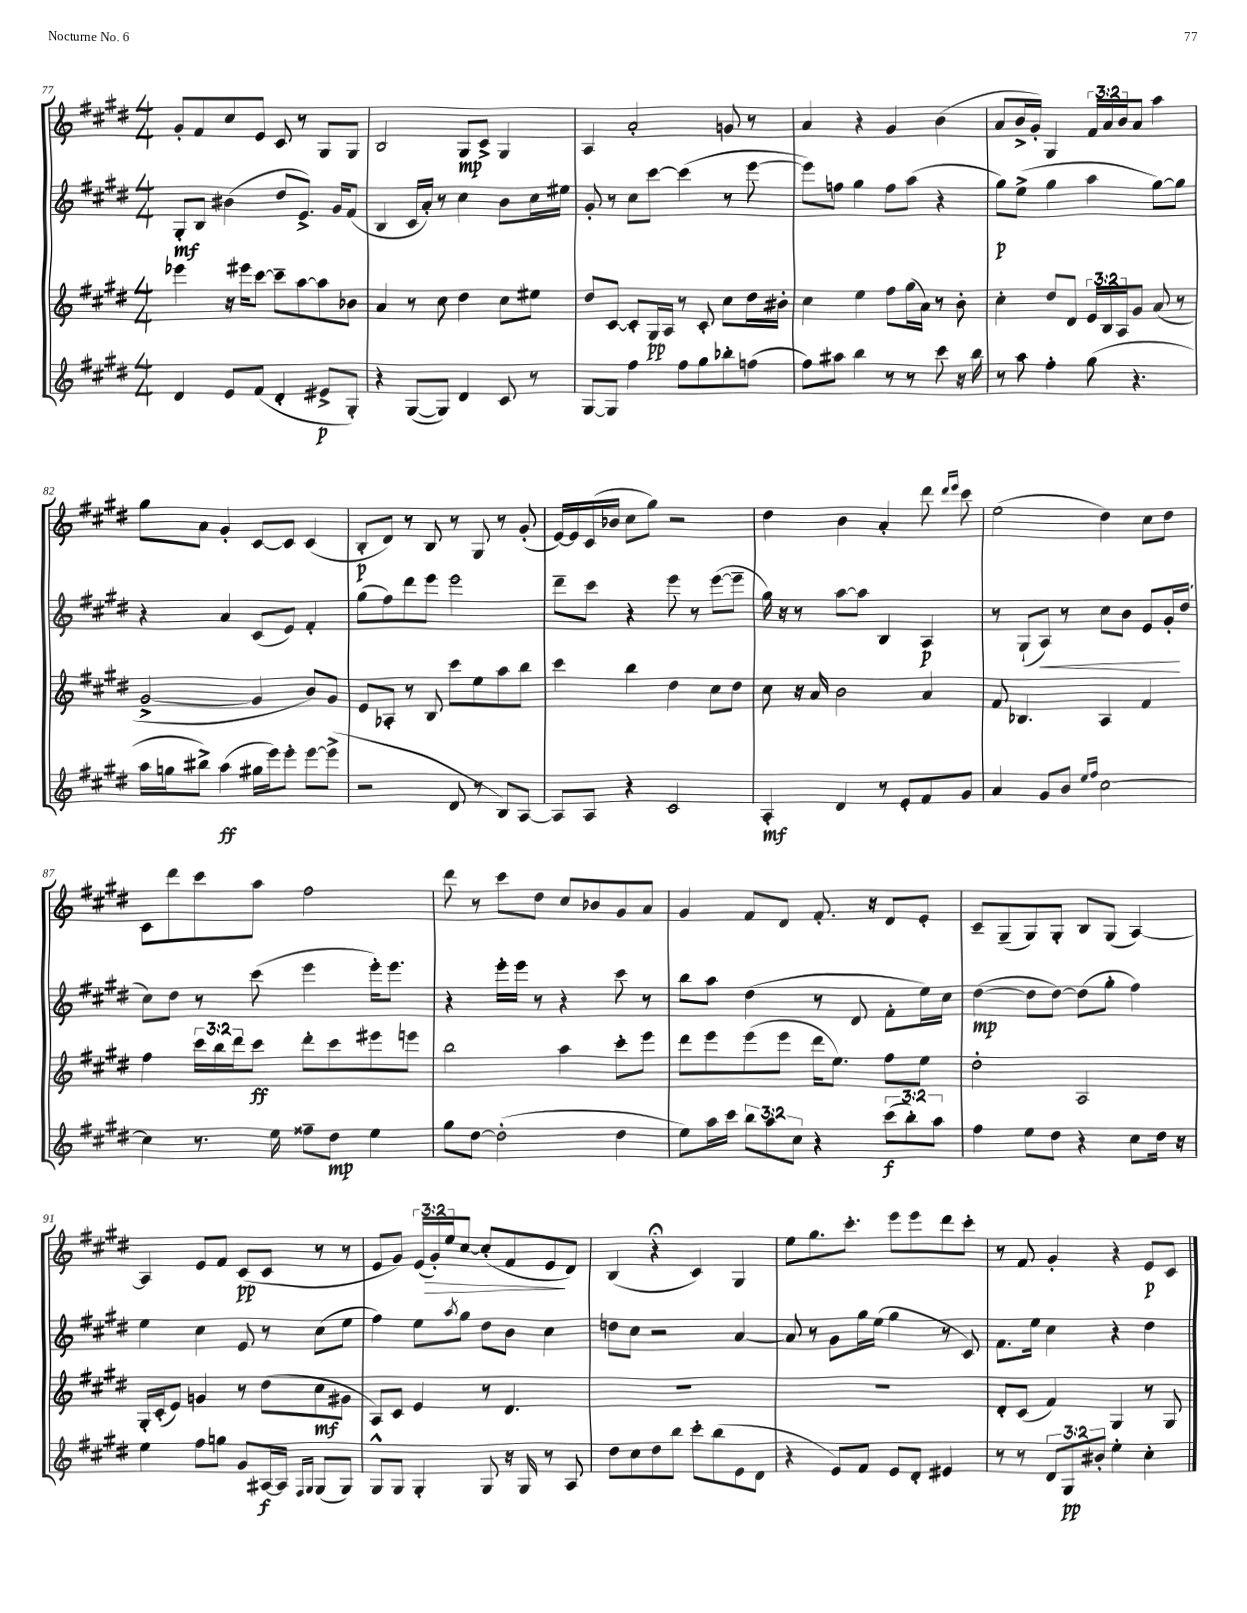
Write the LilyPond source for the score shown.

<<
\new StaffGroup <<
\new Staff = "s0" {
    \clef treble \key e \major \numericTimeSignature \time 4/4 \override Staff.TupletNumber.text = #tuplet-number::calc-fraction-text
    gis'8-. fis'8 cis''8 e'8 cis'8 r8 gis8 gis8 |
    b2 gis8\mp cis'8-> gis4 |
    a4 a'2-. g'8 r8 |
    a'4 r4 gis'4 b'4( |
    a'8 b'16-> gis'16-.) gis4 \tuplet 3/2 { fis'16 a'16 b'16 } a'8 a''4 |
    gis''8 a'8 gis'4-. cis'8~ cis'8 cis'4( |
    b8-.\p dis'8) r8 b8 r8 gis8 r8 gis'8-.( |
    e'16~) e'16 cis'16( bes'16 cis''8 gis''8) r2 |
    dis''4 b'4 a'4-. dis'''8 \grace { dis'''16 e'''16 } cis'''8 |
    e''2( dis''4) cis''8 dis''8 |
    cis'8 dis'''8 cis'''8 a''8 fis''2 |
    dis'''8 r8 cis'''8 dis''8 cis''8 bes'8 gis'8 a'8 |
    gis'4 fis'8 dis'8 fis'8.-. r16 dis'8 e'8-. |
    cis'8-- gis8--( gis8) gis8-. b8 gis8( a4~) |
    a4 e'8 fis'8 cis'8\pp( cis'8 r8 r8 |
    e'8 gis'8) \tuplet 3/2 { e'16( gis'16-.\>) e''16 } cis''8~ cis''8-.( fis'8 e'8\! dis'8) |
    b4( r4\fermata cis'4) gis4 |
    e''8 gis''8. cis'''8.-. e'''8 e'''8 dis'''8 cis'''8-. |
    r8 fis'8 gis'4-. r4 e'8\p cis'8 \bar "|." |
}
\new Staff = "s1" {
    \clef treble \key e \major \numericTimeSignature \time 4/4
    gis8-.\mf b8 bis'4( dis''8 e'8.->) gis'16 fis'8( |
    b4 cis'16 a'16-.) r8 cis''4 b'8 cis''16 eis''16 |
    gis'8-. r8 cis''8 cis'''8~ cis'''4( r8 e'''8~ |
    e'''8) f''8 gis''4 f''8 a''8( r4 |
    gis''8\p) e''8->( gis''4 a''4 gis''8~) gis''8 |
    r4 a'4 cis'8( e'8) fis'4-. |
    gis''8( fis''8) dis'''8 e'''8 e'''2 |
    dis'''8-- cis'''8 r4 e'''8 r8 e'''8~( e'''8-- |
    gis''16) r16 r8 a''8~ a''8 b4 a4\p |
    r8 gis8-!( a8\<) r8 cis''8 b'8 e'8 gis'16-.\! dis''16( |
    cis''8) dis''8 r8 cis'''8( e'''4 e'''16-.) e'''8. |
    r4 e'''16-. e'''16 r8 r4 cis'''8 r8 |
    b''8 a''8 dis''4( r8 dis'8 fis'8-. e''16) cis''16 |
    dis''4~\mp( dis''8 dis''8~) dis''8( gis''8-. fis''4) |
    e''4 cis''4 e'8 r8 cis''8( e''8 |
    fis''4) e''8 \acciaccatura { a''8 } gis''8 dis''8 b'8 cis''4 |
    d''8 cis''8 r2 a'4~ |
    a'8 r8 gis'8 gis''16 e''16( gis''4 r8 cis'8) |
    fis'8. e''16 cis''4 r4 dis''4 \bar "|." |
}
\new Staff = "s2" {
    \clef treble \key e \major \numericTimeSignature \time 4/4 \override Staff.TupletNumber.text = #tuplet-number::calc-fraction-text
    ees'''4 r16 eis'''16 cis'''8~ cis'''8-- a''8~ a''8 bes'8 |
    a'4 r8 cis''8 dis''4 cis''8 eis''8 |
    dis''8 cis'8~ cis'8-. gis16\pp a16 r8 cis'8-. cis''8 dis''16 bis'16-. |
    cis''4 e''4 fis''8 gis''16( a'16) r8 b'8-. |
    cis''4-. dis''8 dis'8 \tuplet 3/2 { e'16 b16 a16 } gis'8 a'8( r8 |
    gis'2~-> gis'4 b'8) gis'8 |
    e'8 aes8-. r8 b8 cis'''8 e''8 a''8 b''8 |
    cis'''4 b''4 dis''4 cis''8 dis''8 |
    cis''8 r16 a'16 b'2 a'4 |
    fis'8 bes4. a4 fis'4 |
    fis''4 \tuplet 3/2 { cis'''16 b''16 dis'''16 } cis'''8\ff dis'''8-. cis'''8 eis'''8 e'''8 |
    b''2 a''4 cis'''8-. e'''8 |
    dis'''8 e'''8 e'''8( e'''8 dis'''16 e''8.) fis''8 e''8 |
    dis''2-. a2 |
    gis16-. cis'16-.( e'8) g'4 r8 dis''8( cis''8\mf gis'8 |
    a8) cis'8 e'4 r8 dis'4. |
    R1 |
    R1 |
    dis'8-. cis'8( fis'4) gis4 r8 gis8 \bar "|." |
}
\new Staff = "s3" {
    \clef treble \key e \major \numericTimeSignature \time 4/4 \override Staff.TupletNumber.text = #tuplet-number::calc-fraction-text
    dis'4 e'8 fis'8( dis'4-. eis'8->\p gis8-.) |
    r4 gis8~( gis8) dis'4 cis'8 r8 |
    gis8~ gis8 fis''4 fis''8 gis''8 bes''8-. f''8( |
    fis''8) ais''8 b''4 r8 r8 cis'''8 r16 b''16 |
    r8 a''8 fis''4-. gis''8( r4. |
    a''16 g''16 bis''8->) a''4\ff( gis''16 e'''16) e'''8-. e'''8~ e'''8->( |
    r2 dis'8 r8 b8) a8~ |
    a8 a8 r4 cis'2 |
    a4-.\mf dis'4 r8 e'8-. fis'8 gis'8 |
    a'4 gis'8 b'8 \grace { e''16 fis''16 } cis''2~ |
    cis''4 r8. e''16 fisis''8-- dis''8\mp e''4 |
    gis''8 dis''8~ dis''2-.( dis''4 |
    e''8) a''16 cis'''16 \tuplet 3/2 { b''8 a''8 cis''8 } r4 \tuplet 3/2 { cis'''8\f( b''8-.) a''8 } |
    fis''4 e''8 dis''8 r4 cis''8 dis''16 r16 |
    e''4 fis''8 g''8 gis'8 ais16~\f ais16 \grace { fis16 gis16 } gis8( gis8) |
    gis8-^ gis8 gis4-. gis8 r16 gis16 r8 a8 |
    dis''8 cis''8 dis''8 b''8 cis'''8-. b''8( e'8 dis'8 |
    r4 e'8) fis'8 e'8 dis'8-. eis'4 |
    r8 r8 \tuplet 3/2 { dis'8 gis8\pp bis'8-. } e''4-. cis''4-. \bar "|." |
}
>>
>>
\layout { \context { \Score currentBarNumber = #77 } }
